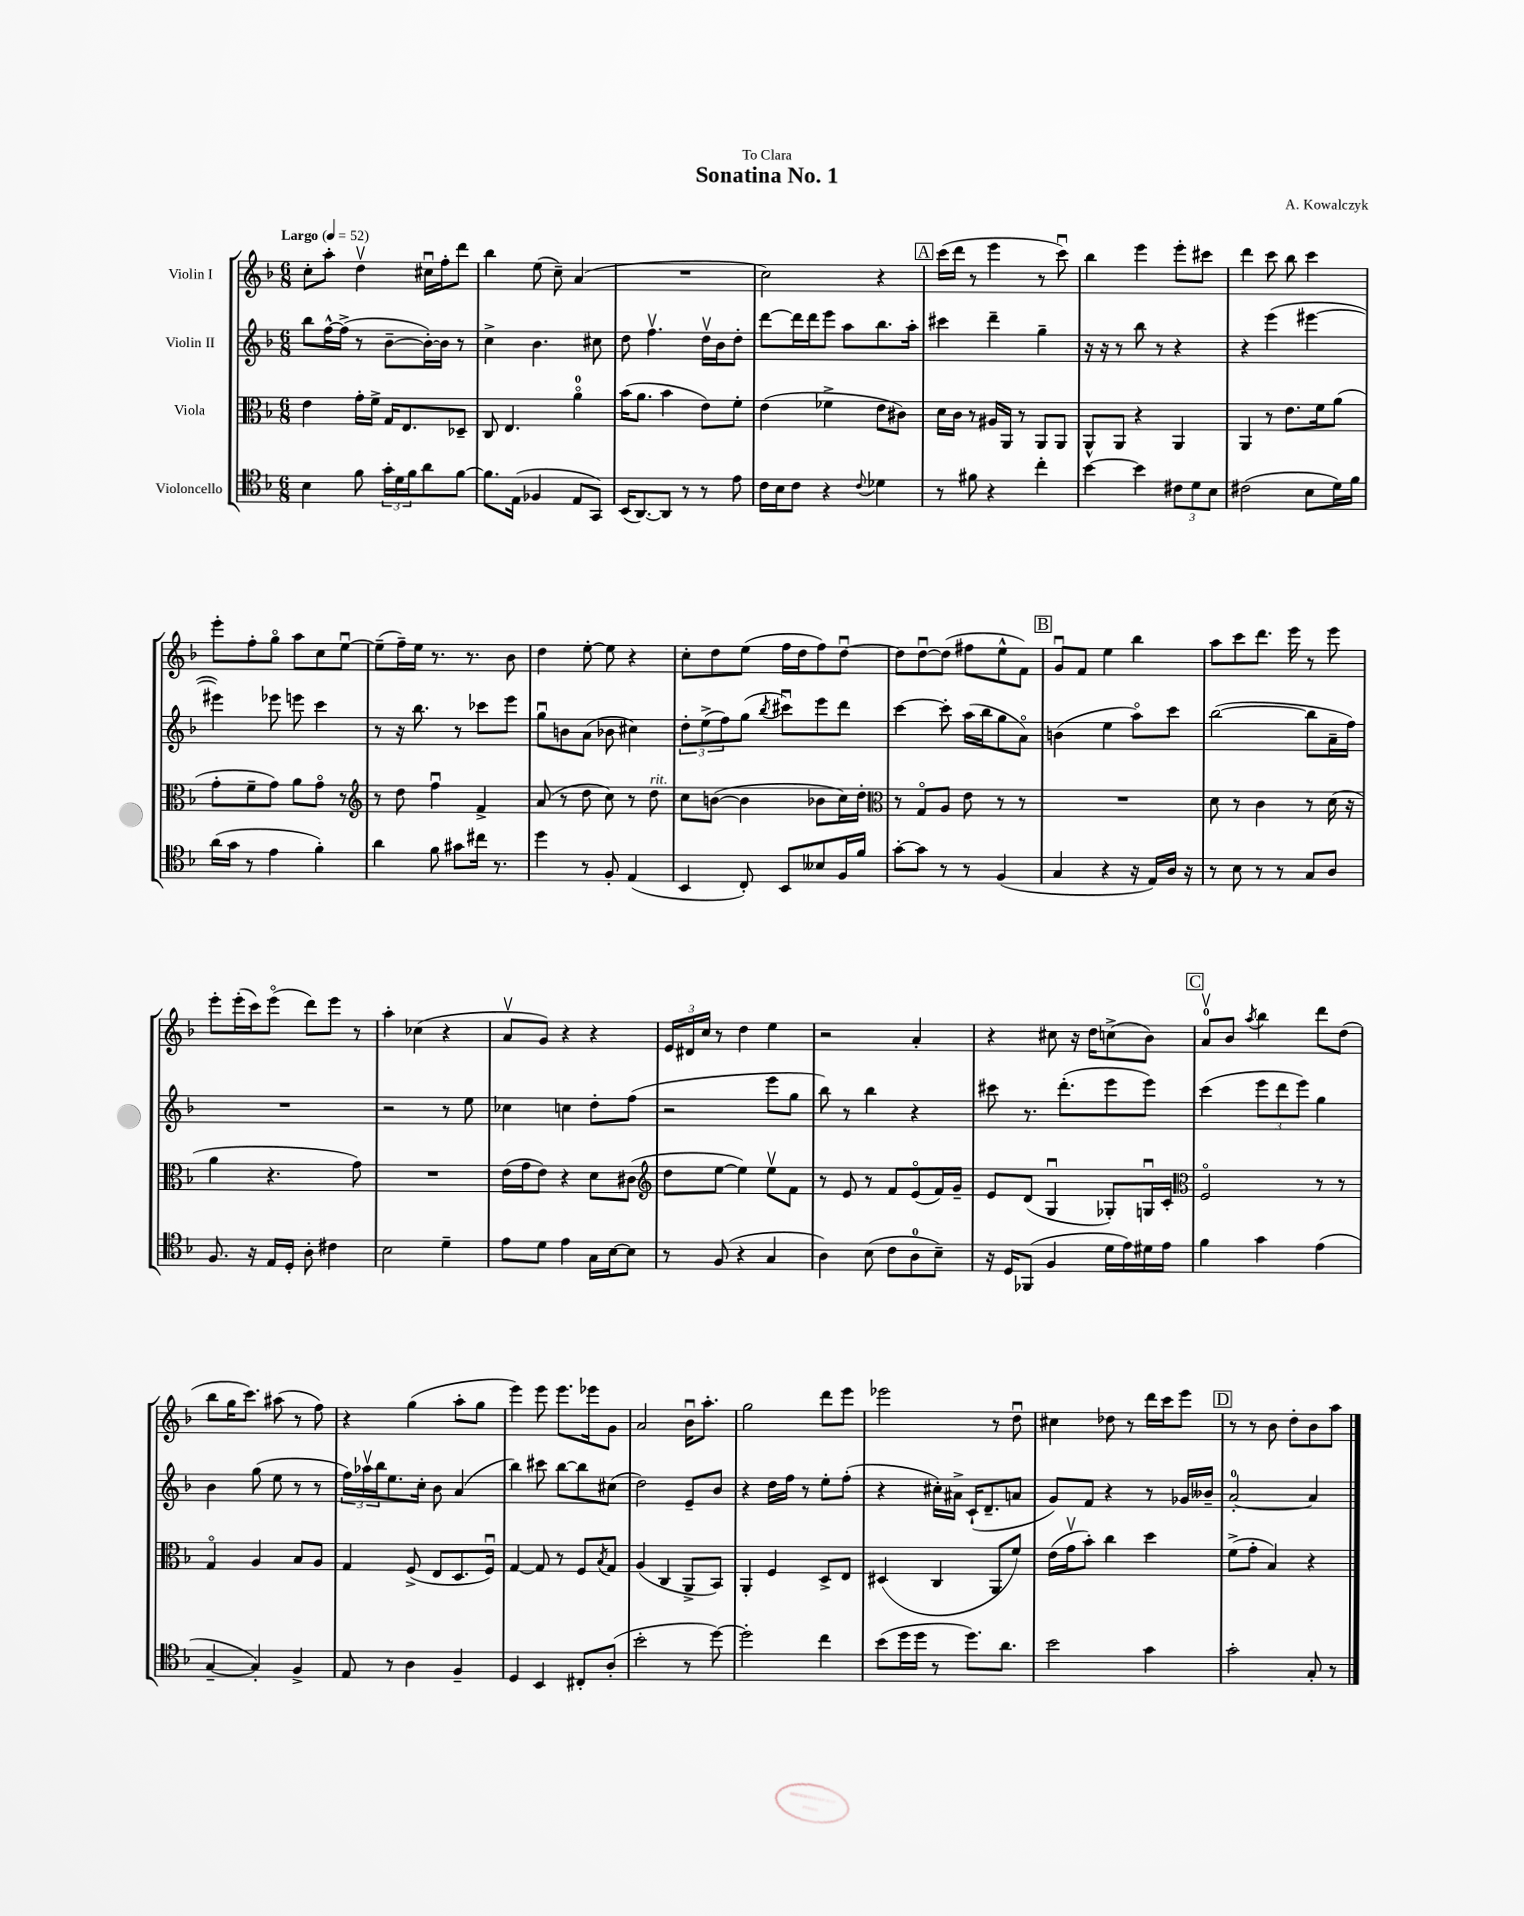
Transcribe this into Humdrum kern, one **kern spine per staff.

**kern	**kern	**kern	**kern
*staff4	*staff3	*staff2	*staff1
*clefC4	*clefC3	*clefG2	*clefG2
*k[b-]	*k[b-]	*k[b-]	*k[b-]
*M6/8	*M6/8	*M6/8	*M6/8
*MM52	*MM52	*MM52	*MM52
4B-	4e	8bb-	8cc'
.	.	[16ff^^	8aa'
.	.	(16ff^]	.
8f	16g'	8r	4ddv
.	16f^	.	.
24g'	16G	[8b-~	.
24d	.	.	.
.	8.E	.	.
24f	.	.	.
8a	.	16b-'_)	16cc#u
.	.	16b-]	16ff'
[8f	8D-~	8r	8ddd
=	=	=	=
8.f]	8C	4cc^	4bb-
.	4.E	.	.
(16E	.	.	.
4F-	.	4.b-	(8ee
.	.	.	8cc~)
8E	4ao	.	(4a
8GG)	.	8cc#	.
=	=	=	=
(16BB-	(16b-	8dd	2.r
[8.AA)	8.a	.	.
.	.	4.ffv	.
8AA]	4b-	.	.
8r	.	.	.
8r	8e)	16ddv	.
.	.	16b-	.
8e	8f'	8dd'	.
=	=	=	=
16c	(4e	[8ddd	2cc)
16B-	.	.	.
8c	.	16ddd]	.
.	.	16ddd	.
4r	4f-^	8eee	.
.	.	8aa	.
8qqc	.	.	.
4d-	8e	8.bb-	4r
.	8c#)	.	.
.	.	16aa'	.
=	=	=	=
8r	16d	4ccc#	(16ccc
.	16c	.	16ddd
8f#	8r	.	8r
4r	16A#	4ddd~	4eee
.	16AA	.	.
.	8r	.	.
4cc'	8AA	4gg~	8r
.	8AA	.	8cccu)
=	=	=	=
[4b-	8AA^^	16r	4bb-
.	.	16r	.
.	8AA	8r	.
4b-]	4r	8bb-	4eee
.	.	8r	.
12c#	4AA	4r	8eee'
12d	.	.	.
.	.	.	8ccc#
12B-	.	.	.
=	=	=	=
(2c#	4AA	4r	4ddd
.	8r	(4eee	8ccc
.	8.e	.	8bb-
8B-	.	[4eee#	4ccc
.	16f	.	.
16d)	(8a	.	.
16f	.	.	.
=	=	=	=
(16a	8g'	4eee#])	8eee'
16g	.	.	.
8r	8f~	.	8ff'
4e	8g)	8eee-	8ggo
.	8a	8eee	8aa
4f')	8go	4ccc	8cc
.	8r	.	[8eeu
=	=	=	=
*	*clefG2	*	*
4a	8r	8r	(8ee~]
.	8dd	16r	16ff~)
.	.	8.bb-	16ee
8f	4ffu	.	8.r
8g#	.	8r	.
.	.	.	8.r
16cc#	4f^	8ccc-	.
8.r	.	.	.
.	.	8eee	8b-
=	=	=	=
4dd	(8a	8ggu	4dd
.	8r	8b	.
8r	8dd	(8a	[8ee'
8F'	8cc)	8b-	8ee]
(4E	8r	4cc#)	4r
.	8dd	.	.
=	=	=	=
4BB-	8cc	12dd'	8cc'
.	.	(12ee^	.
.	([8b	.	8dd
.	.	12ff)	.
8C')	4b]	(8gg	(8ee
.	.	8qbb-	.
8BB-	.	8ccc#u)	16ff
.	.	.	16dd
8B--	8b-	8eee	8ff)
16F	16cc)	8ddd	[8ddu
16f	16dd'	.	.
=	=	=	=
*	*clefC3	*	*
[8g'	8r	[4ccc	8dd]
8g]	8Go	.	[8ddu
8r	8A	8ccc']	(8dd]
8r	8e	(16aa	8ff#
.	.	16bb-	.
(4F	8r	8gg	8ee^^
.	8r	8ao)	8f)
=	=	=	=
4G	2.r	(4b	8gu
.	.	.	8f
4r	.	4ee	4ee
16r	.	8aao)	4bb-
16E)	.	.	.
16A	.	8ccc	.
16r	.	.	.
=	=	=	=
8r	8d	([2bb-	8aa
8B-	8r	.	8ccc
8r	4c	.	8.ddd
8r	.	.	.
.	.	.	16eee
8G	8r	8bb-]	8r
8A	(16d	16a~	8eee
.	16r	16ff)	.
=	=	=	=
8.F	4a	2.r	8eee'
.	.	.	(16eee'
16r	.	.	16ccc)
16E	4.r	.	(8eeeo
16D'	.	.	.
8A'	.	.	8ddd)
4c#	.	.	8eee
.	8g)	.	8r
=	=	=	=
2B-	2.r	2r	4aa'
.	.	.	(4cc-
4d~	.	8r	4r
.	.	8ee	.
=	=	=	=
8e	(16e	4cc-	8av
.	16g	.	.
8d	8e)	.	8g)
4e	4r	4cc	4r
16G	8d	8dd'	4r
[16B-	.	.	.
8B-]	(8c#	(8ff	.
=	=	=	=
*	*clefG2	*	*
8r	8dd	2r	24e
.	.	.	24d#
.	.	.	24cc
(8F	[8ee	.	8r
4r	4ee])	.	4dd
4G	8eev	8eee	4ee
.	8f	8gg	.
=	=	=	=
4A)	8r	8bb-)	2r
.	8e	8r	.
(8B-	8r	4bb-	.
8c	8f	.	.
8A	(8eo	4r	4a'
8B-~)	16f)	.	.
.	16g~	.	.
=	=	=	=
16r	8e	8ccc#	4r
16D	.	.	.
(8FF-	(8d	8.r	.
4F	4Gu	.	8cc#
.	.	(8.ddd'	.
.	.	.	16r
.	.	.	16dd
16d	8G-')	8eee	(8cc^
16e)	.	.	.
16d#	16Gu	8eee)	8b-)
16e	16c'	.	.
=	=	=	=
*	*clefC3	*	*
4f	2Fo	(4ccc	8av
.	.	.	8b-
.	.	.	8qaa
4g	.	12eee	4bb-
.	.	12ddd	.
.	.	12eee)	.
(4e	8r	4gg	8ddd
.	8r	.	(8dd
=	=	=	=
[4G~	4Go	4b-	8bb-
.	.	.	16gg
.	.	.	8.ccc)
4G'])	4A	(8gg	.
.	.	8ee	(8aa#
4F^	8B-	8r	8r
.	8A	8r	8ff)
=	=	=	=
8E	4G	24ff)	4r
.	.	24aa-v	.
.	.	24bb-	.
8r	.	8.ee	.
4A	(8F^	.	(4gg
.	.	16cc'	.
.	8E	8b-	.
4F~	8.D	(4a	8aa'
.	.	.	8gg
.	16Fu)	.	.
=	=	=	=
4D	[4G	4bb-)	4eee)
4BB-	8G]	8ccc#	8eee
.	8r	[8bb-	8.eee
8C#'	8F	8bb-]	.
.	.	.	16eee-
.	8qB-	.	.
(8A'	8G	(8cc#	8g
=	=	=	=
2b-'	(4A	2dd)	2a
.	4C	.	.
8r	8AA^	8e~	16b-u
.	.	.	8.aa'
[8dd)	8BB-)	8b-	.
=	=	=	=
2dd']	4AA'	4r	2gg
.	4F	16dd	.
.	.	16ff	.
.	.	8r	.
4cc	8D^	8ee'	8ddd
.	8E	(8ff'	8eee
=	=	=	=
(8b-	(4D#	4r	2eee-
16dd	.	.	.
16dd	.	.	.
8r	4C	16cc#')	.
.	.	16a#^	.
8.dd)	.	(16c`	.
.	.	8.d~	.
.	8AA	.	8r
8.a	.	.	.
.	8f)	8a	8ddu
=	=	=	=
2b-	(16e	8g)	4cc#
.	16gv	.	.
.	8b-')	8f	.
.	4cc	4r	8dd-
.	.	.	8r
4g	4dd	8r	16ddd
.	.	.	16ccc
.	.	16g-	8eee
.	.	16b--~	.
=	=	=	=
2g'	(8f^	[2a'	8r
.	8g'	.	8r
.	4B-)	.	8b-
.	.	.	8dd'
8G'	4r	4a]	8b-
8r	.	.	8aa
==	==	==	==
*-	*-	*-	*-
